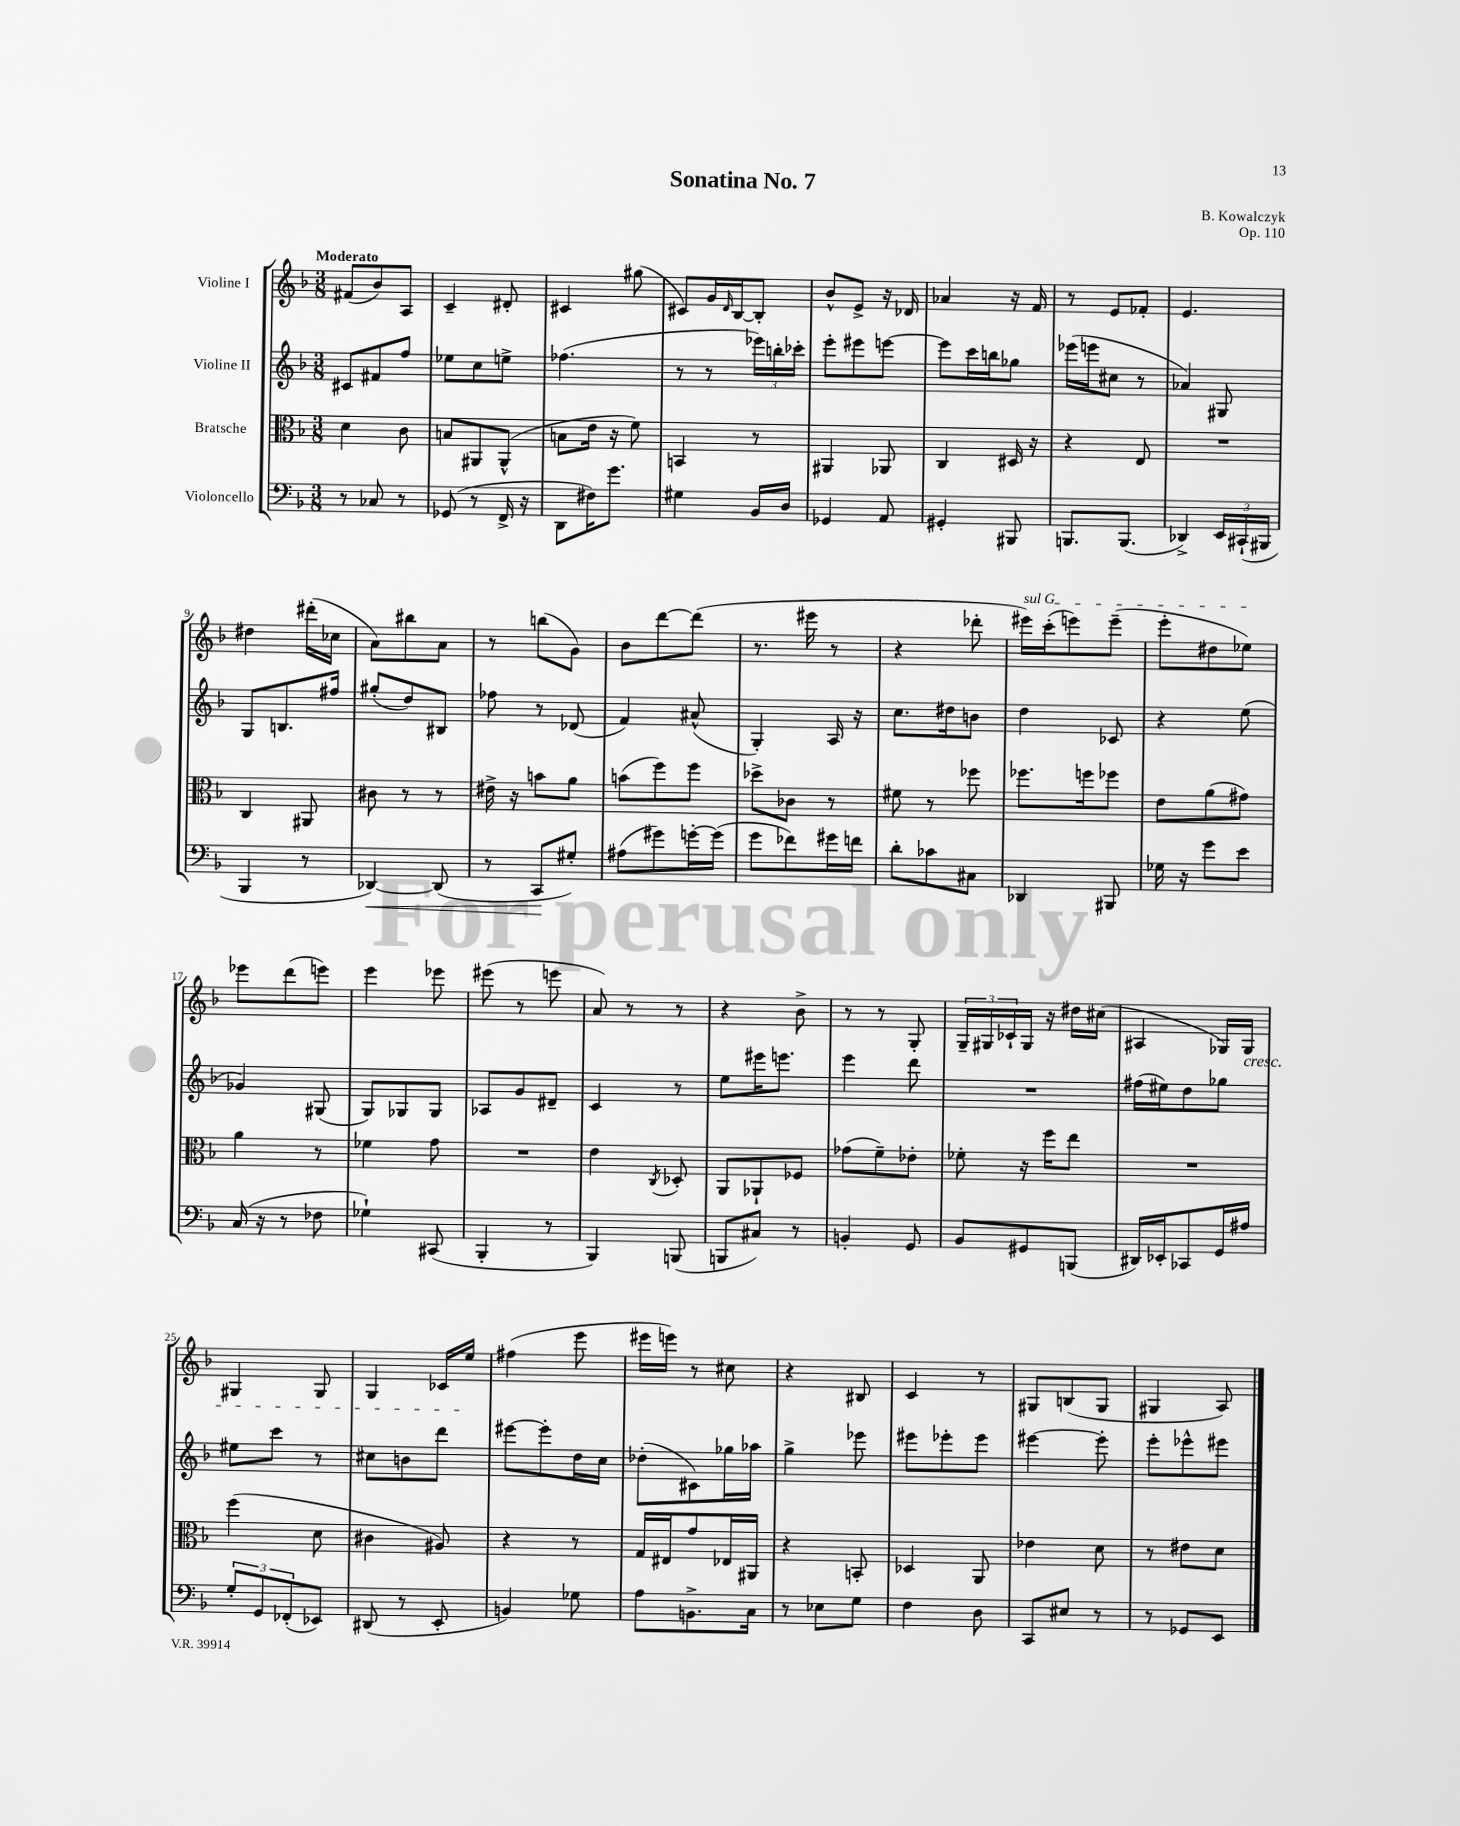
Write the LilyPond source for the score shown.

\header { title = "Sonatina No. 7" composer = "B. Kowalczyk" opus = "Op. 110" }
<<
\new StaffGroup <<
\new Staff = "s0" \with { instrumentName = "Violine I" } {
    \clef treble \key f \major \numericTimeSignature \time 3/8 \tempo "Moderato"
    fis'8( bes'8) a8 |
    c'4-- dis'8-. |
    cis'4 gis''8( |
    cis'8) g'16 \grace { d'16 } bes16~ bes8-. |
    bes'8-^ e'8-> r16 des'16 |
    aes'4 r16 f'16 |
    r8 e'8 fes'8-. |
    e'4. |
    dis''4 dis'''16-.( ces''16 |
    a'8) bis''8 a'8 |
    r8 b''8( g'8) |
    bes'8 d'''8~ d'''8( |
    r8. eis'''16 r8 |
    r4 des'''8-. |
    \once \override TextSpanner.bound-details.left.text = \markup { \italic "sul G" } eis'''16\startTextSpan) c'''16-.( e'''8) e'''8--( |
    e'''8-. dis''8 ees''8\stopTextSpan) |
    ees'''8 d'''8( e'''8) |
    e'''4 ees'''8 |
    eis'''8( r8 e'''8 |
    a'8) r8 r8 |
    r4 bes'8-> |
    r8 r8 g8-. |
    \tuplet 3/2 { g16-- gis16 ces'16-! } gis16 r16 dis''16 cis''16( |
    ais4 ges16) ges16\cresc |
    gis4 gis8 |
    g4 ces'16 e''16\! |
    fis''4( e'''8 |
    eis'''16 e'''16) r8 cis''8 |
    r4 bis8 |
    c'4 r8 |
    gis8 b8( gis8 |
    gis4 a8) \bar "|." |
}
\new Staff = "s1" \with { instrumentName = "Violine II" } {
    \clef treble \key f \major \numericTimeSignature \time 3/8
    cis'8 fis'8 f''8 |
    ees''8 c''8 e''8-> |
    fes''4.( |
    r8 r8 \tuplet 3/2 { ees'''16) b''16-. ces'''16-. } |
    e'''8-. eis'''8 e'''8~ |
    e'''8 c'''16 b''16 ges''8 |
    ees'''16( e'''16 cis''8 r8 |
    aes'4) gis8 |
    g8 b8. fis''16 |
    gis''8-.( d''8) bis8 |
    fes''8 r8 des'8( |
    f'4) ais'8-^( |
    g4-.) a16 r16 |
    c''8. dis''16 b'8 |
    d''4 ces'8 |
    r4 e''8( |
    ges'4) gis8( |
    g8) ges8 ges8 |
    aes8 g'8 dis'8-- |
    c'4 r8 |
    e''8 eis'''16 e'''8. |
    e'''4 d'''8 |
    R4. |
    fis''16( eis''16) d''8 ges''8 |
    eis''8 c'''8 r8 |
    cis''8 b'8 d'''8 |
    eis'''8~ eis'''8-. d''16 c''16 |
    des''8-.( cis'8) ges''16 aes''16 |
    g''4-> ees'''8 |
    eis'''8 ees'''8-. ees'''8 |
    eis'''4~ eis'''8-. |
    e'''8-. ees'''8-^ eis'''8 \bar "|." |
}
\new Staff = "s2" \with { instrumentName = "Bratsche" } {
    \clef alto \key f \major \numericTimeSignature \time 3/8
    d'4 c'8 |
    b8 ais,8 ais,8-^( |
    b8 e'16 r16 f'8) |
    b,4 r8 |
    ais,4 aes,8 |
    c4 dis16 r16 |
    r4 e8 |
    R4. |
    c4 ais,8 |
    cis'8 r8 r8 |
    eis'16-> r16 b'8 a'8 |
    b'8( f''8) f''8 |
    des''8-> ces'8 r8 |
    fis'8 r8 fes''8 |
    fes''8. f''16 fes''8 |
    e'8 a'8( gis'8) |
    a'4 r8 |
    fes'4 g'8 |
    R4. |
    e'4 \acciaccatura { c8 } des8-. |
    a,8 aes,8-! fes8 |
    ges'8( f'8--) ees'8-. |
    fes'8-. r16 f''16 e''8 |
    R4. |
    f''4( d'8 |
    cis'4 ais8) |
    r4 r8 |
    g16 eis16 g'8 ees16 ais,16 |
    r4 b,8-. |
    des4 a,8 |
    ees'4 d'8 |
    r8 eis'8 d'8 \bar "|." |
}
\new Staff = "s3" \with { instrumentName = "Violoncello" } {
    \clef bass \key f \major \numericTimeSignature \time 3/8
    r8 ces8 r8 |
    ges,8( r8 f,16-> r16 |
    d,8 fis16) g'8. |
    gis4 bes,16 d16 |
    ges,4 a,8 |
    gis,4-. bis,,8 |
    b,,8. b,,8.( |
    des,4->) \tuplet 3/2 { e,16 cis,16-!( bis,,16 } |
    bes,,4 r8 |
    des,4~\<) des,8( |
    r8 c,8\! gis8-.) |
    ais8( gis'8) g'16~-. g'16( |
    g'8 fes'8) gis'16 f'16 |
    d'8-. ces'8 cis8 |
    des,4 bis,,8 |
    ges16 r16 g'8 e'8 |
    c16( r16 r8 fes8 |
    ges4-!) cis,8( |
    bes,,4-. r8 |
    bes,,4) b,,8( |
    b,,8 cis8) r8 |
    b,4-. g,8 |
    bes,8 gis,8 b,,8( |
    dis,16) ees,16-. ces,8 g,16 ais16 |
    \tuplet 3/2 { g8-. g,8 fes,8-.( } ees,8) |
    dis,8( r8 e,8-. |
    b,4) ges8 |
    a8 b,8.-> c16 |
    r8 ees8 g8 |
    f4 d8 |
    c,8 eis8 r8 |
    r8 ges,8 e,8 \bar "|." |
}
>>
>>
